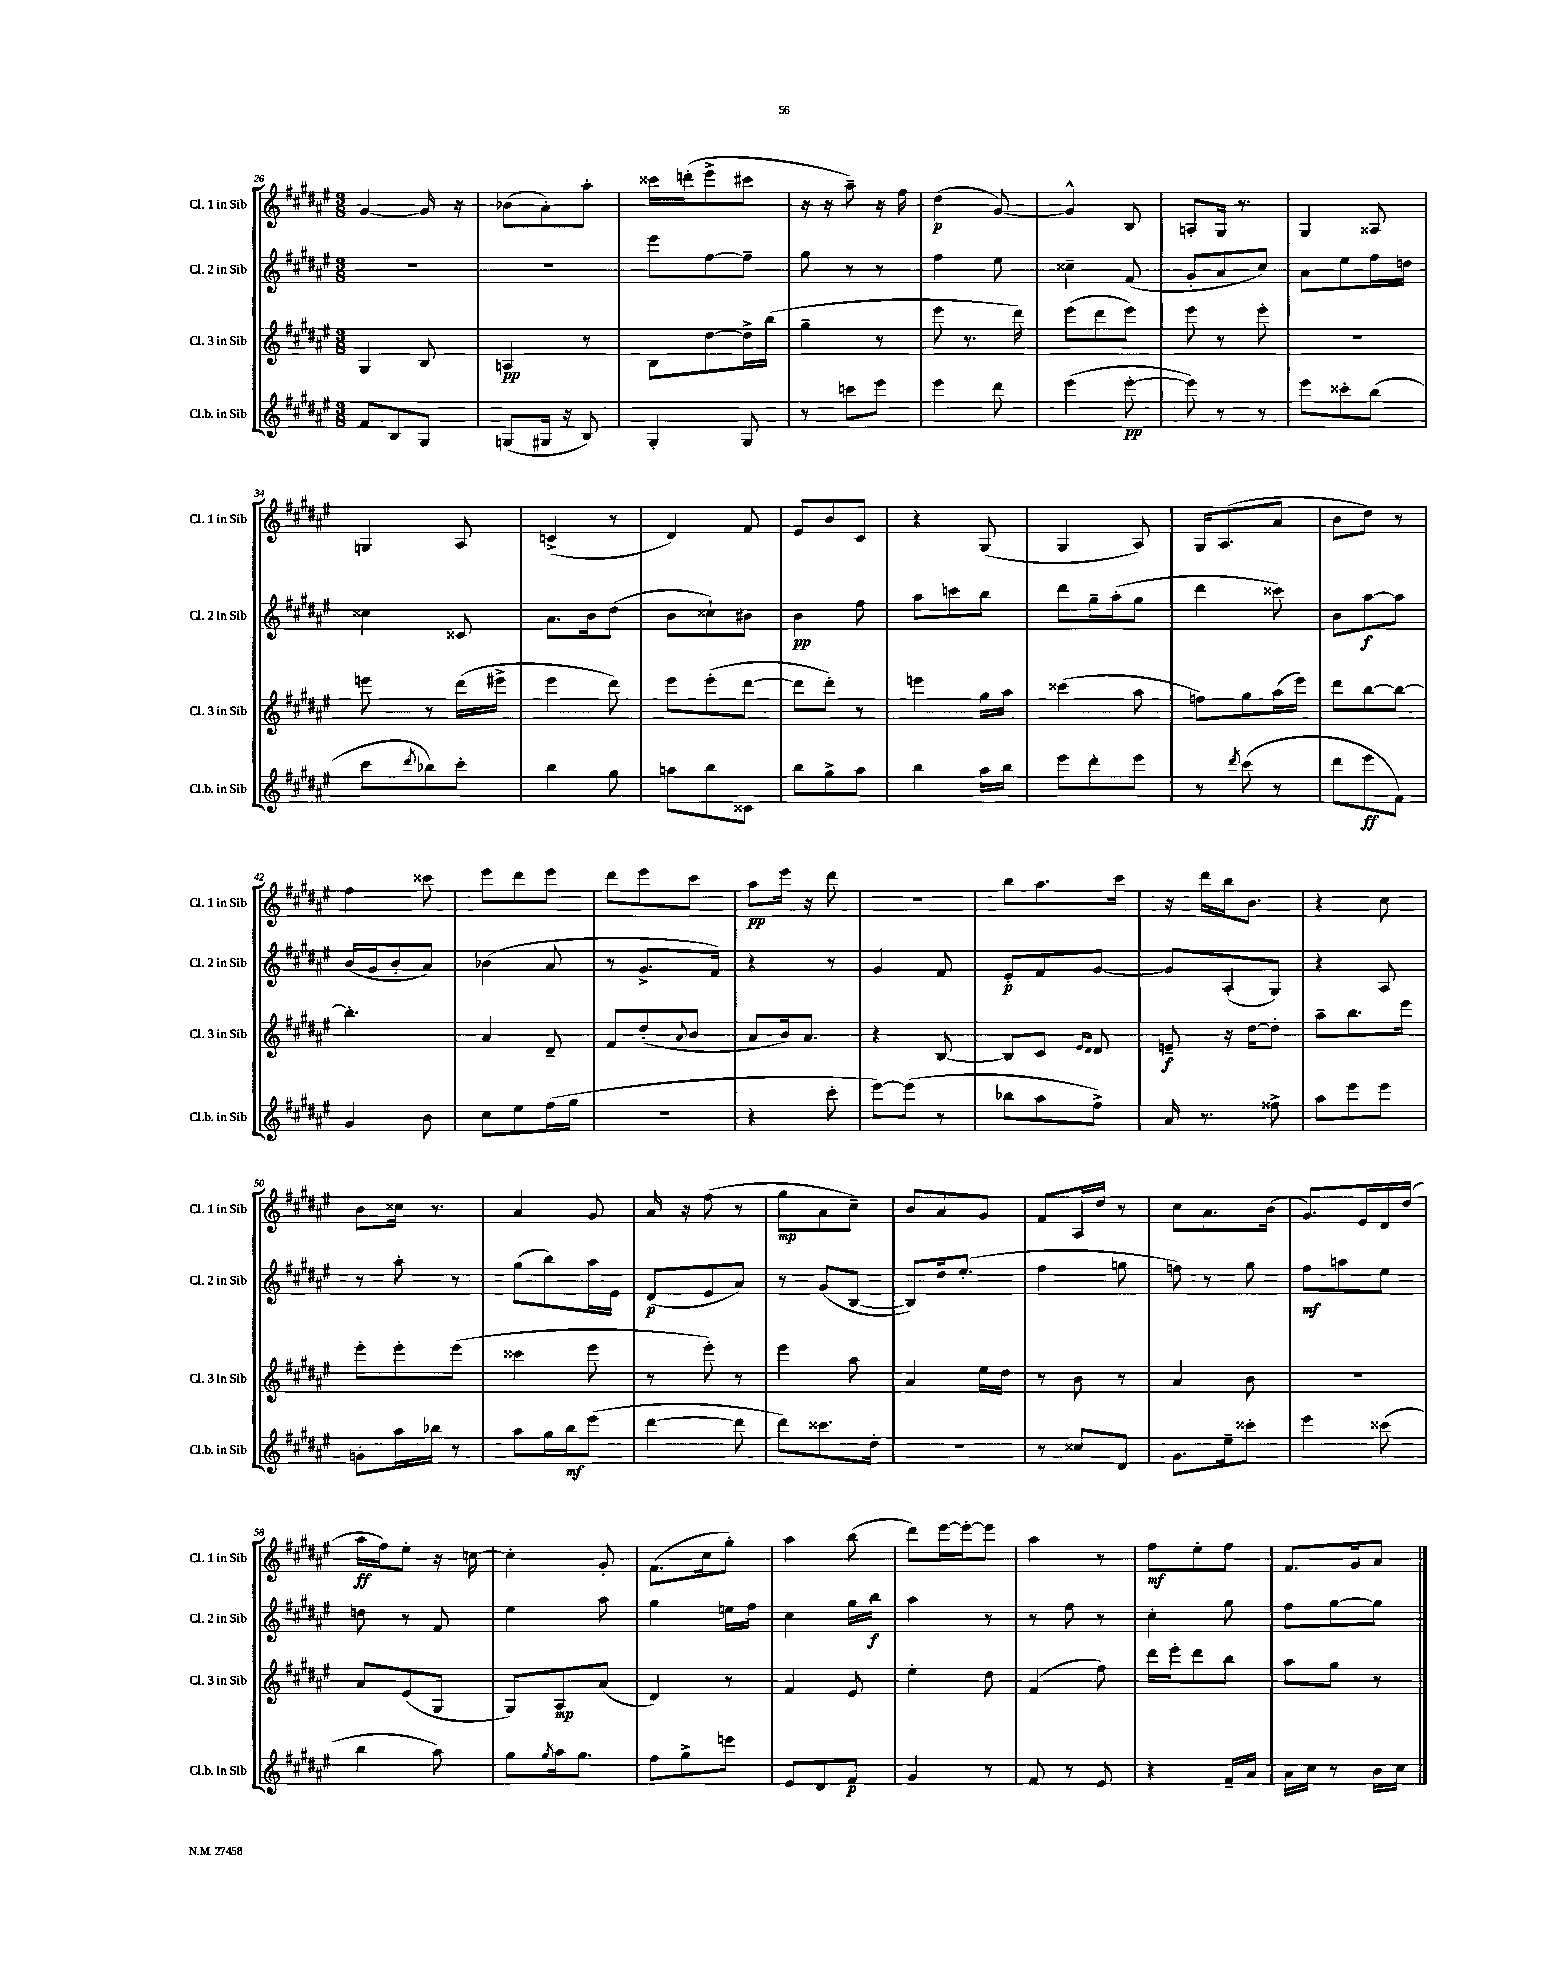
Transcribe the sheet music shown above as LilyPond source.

<<
\new StaffGroup <<
\new Staff = "s0" \with { instrumentName = "Cl. 1 in Sib" shortInstrumentName = "Cl. 1 in Sib" } {
    \clef treble \key fis \major \numericTimeSignature \time 3/8
    gis'4~ gis'16 r16 |
    bes'8( ais'8-.) ais''8-. |
    cisis'''16 d'''16-.( eis'''8-> cis'''8 |
    r16 r16 ais''8--) r16 fis''16 |
    dis''4\p( gis'8~) |
    gis'4-^ b8 |
    a8-. gis16 r8. |
    gis4 aisis8 |
    g4 ais8 |
    c'4->( r8 |
    dis'4) fis'8 |
    eis'8 b'8 cis'8 |
    r4 gis8( |
    gis4 ais8) |
    gis16 ais8.( ais'8 |
    b'8 dis''8) r8 |
    fis''4 cisis'''8 |
    eis'''8 dis'''8 eis'''8 |
    dis'''8 eis'''8 cis'''8 |
    ais''8\pp eis'''16 r16 dis'''8 |
    R4. |
    b''8 ais''8. cis'''16 |
    r16 dis'''16 b''16 b'8. |
    r4 cis''8 |
    b'8 cisis''16 r8. |
    ais'4 gis'8 |
    ais'16 r16 fis''8( r8 |
    gis''8\mp ais'8 cis''8--) |
    b'8 ais'8 gis'8 |
    fis'8 ais16 dis''16 r8 |
    cis''8 ais'8. b'16( |
    gis'8.) eis'16 dis'16 dis''16( |
    ais''16\ff fis''16) eis''8-. r16 c''16~ |
    c''4-. gis'8-. |
    fis'8.( cis''16 gis''8-.) |
    ais''4 b''8( |
    dis'''8) eis'''16~ eis'''16~-. eis'''8 |
    ais''4 r8 |
    fis''8\mf eis''8-. fis''8 |
    fis'8. gis'16 ais'8 \bar "|." |
}
\new Staff = "s1" \with { instrumentName = "Cl. 2 in Sib" shortInstrumentName = "Cl. 2 in Sib" } {
    \clef treble \key fis \major \numericTimeSignature \time 3/8
    R4. |
    R4. |
    eis'''8 fis''8~ fis''8-- |
    gis''8 r8 r8 |
    fis''4 eis''8 |
    cisis''4-- fis'8( |
    gis'8-. ais'8 cis''8) |
    ais'8 eis''8 fis''16 d''16 |
    cisis''4 cisis'8 |
    ais'8. b'16 dis''8( |
    b'8 cisis''8-!) bis'8 |
    b'4\pp fis''8 |
    ais''8 c'''8 b''8 |
    dis'''8 gis''16-- ais''16-.( gis''8 |
    dis'''4 cisis'''8) |
    b'8 ais''8~\f ais''8 |
    b'16( gis'16 b'8-. ais'8) |
    bes'4( ais'8 |
    r8 gis'8.-> fis'16) |
    r4 r8 |
    gis'4 fis'8 |
    eis'8-.\p fis'8 gis'8~ |
    gis'8 ais8-.( gis8) |
    r4 ais8 |
    r8 ais''8-. r8 |
    gis''8( b''8) ais''16 eis'16 |
    dis'8\p( eis'8 ais'8) |
    r8 gis'8( b8~ |
    b8) dis''16 eis''8.-.( |
    fis''4 g''8 |
    f''8) r8 gis''8 |
    fis''8\mf a''8 eis''8 |
    d''8 r8 fis'8 |
    eis''4 ais''8 |
    gis''4 e''16 fis''16 |
    cis''4 gis''16 b''16\f |
    ais''4 r8 |
    r8 fis''8 r8 |
    cis''4-. gis''8 |
    fis''8 gis''8~ gis''8 \bar "|." |
}
\new Staff = "s2" \with { instrumentName = "Cl. 3 in Sib" shortInstrumentName = "Cl. 3 in Sib" } {
    \clef treble \key fis \major \numericTimeSignature \time 3/8
    gis4 b8 |
    a4\pp r8 |
    b8 dis''8~ dis''16-> b''16( |
    gis''4-- r8 |
    eis'''8 r8. dis'''16) |
    eis'''8( dis'''8 eis'''8) |
    eis'''8 r8 eis'''8-. |
    R4. |
    e'''8 r8 dis'''16( eis'''16-> |
    eis'''4 dis'''8) |
    eis'''8 eis'''8-.( dis'''8~ |
    dis'''8 dis'''8-.) r8 |
    e'''4 gis''16 ais''16 |
    cisis'''4( ais''8 |
    f''8) gis''8 ais''16( eis'''16) |
    dis'''8 b''8~ b''8~ |
    b''4.-. |
    ais'4 dis'8-- |
    fis'8 dis''8-.( \appoggiatura { ais'8 } b'8 |
    ais'8 b'16) ais'8. |
    r4 b8~ |
    b8 cis'8 \grace { eis'16 dis'16 } dis'8 |
    e'8--\f r16 dis''16~ dis''8-. |
    ais''8-- b''8. eis'''16 |
    eis'''8-. eis'''8-. eis'''8( |
    cisis'''4 eis'''8 |
    r8 eis'''8-.) r8 |
    eis'''4 ais''8 |
    ais'4 eis''16 dis''16 |
    r8 b'8 r8 |
    ais'4 b'8 |
    R4. |
    ais'8 eis'8( gis8 |
    gis8) ais8\mp ais'8( |
    dis'4) r8 |
    fis'4 eis'8 |
    eis''4-. dis''8 |
    fis'4( fis''8) |
    dis'''16 eis'''16-. dis'''8 b''8 |
    ais''8 gis''8 r8 \bar "|." |
}
\new Staff = "s3" \with { instrumentName = "Cl.b. in Sib" shortInstrumentName = "Cl.b. in Sib" } {
    \clef treble \key fis \major \numericTimeSignature \time 3/8
    fis'8 b8 gis8 |
    g8( gis16 r16 b8) |
    gis4-. gis8 |
    r8 c'''8 eis'''8 |
    eis'''4 dis'''8 |
    eis'''4( eis'''8~-.\pp |
    eis'''8) r8 r8 |
    eis'''8 cisis'''8-. b''8( |
    cis'''8 \acciaccatura { dis'''8 } bes''8) cis'''8-. |
    b''4 gis''8 |
    a''8 b''8 cisis'8 |
    b''8 gis''8-> ais''8 |
    b''4 ais''16 b''16 |
    eis'''8 dis'''8-. eis'''8 |
    r8 \acciaccatura { dis'''8 } cis'''8( r8 |
    dis'''8 eis'''8\ff fis'8) |
    gis'4 b'8 |
    cis''8 eis''8 fis''16( gis''16 |
    R4. |
    r4 cis'''8-. |
    eis'''8~) eis'''8( r8 |
    bes''8 ais''8 fis''8->) |
    ais'16 r8. fisis''8-> |
    ais''8 eis'''8 eis'''8 |
    g'8-. ais''16 bes''16 r8 |
    ais''8 gis''16 b''16\mf eis'''8( |
    dis'''4~ dis'''8 |
    dis'''8) cisis'''8. dis''16-. |
    R4. |
    r8 cisis''8 dis'8 |
    gis'8. eis''16-- cisis'''8-. |
    eis'''4 cisis'''8( |
    b''4 ais''8) |
    gis''8 \acciaccatura { gis''8 } ais''16 gis''8. |
    fis''8 gis''8-> e'''8 |
    eis'8 dis'8 fis'8\p |
    gis'4 r8 |
    fis'8 r8 eis'8 |
    r4 fis'16-- ais'16 |
    ais'16 cis''16 r8 b'16 cis''16 \bar "|." |
}
>>
>>
\layout { \context { \Score currentBarNumber = #26 } }
